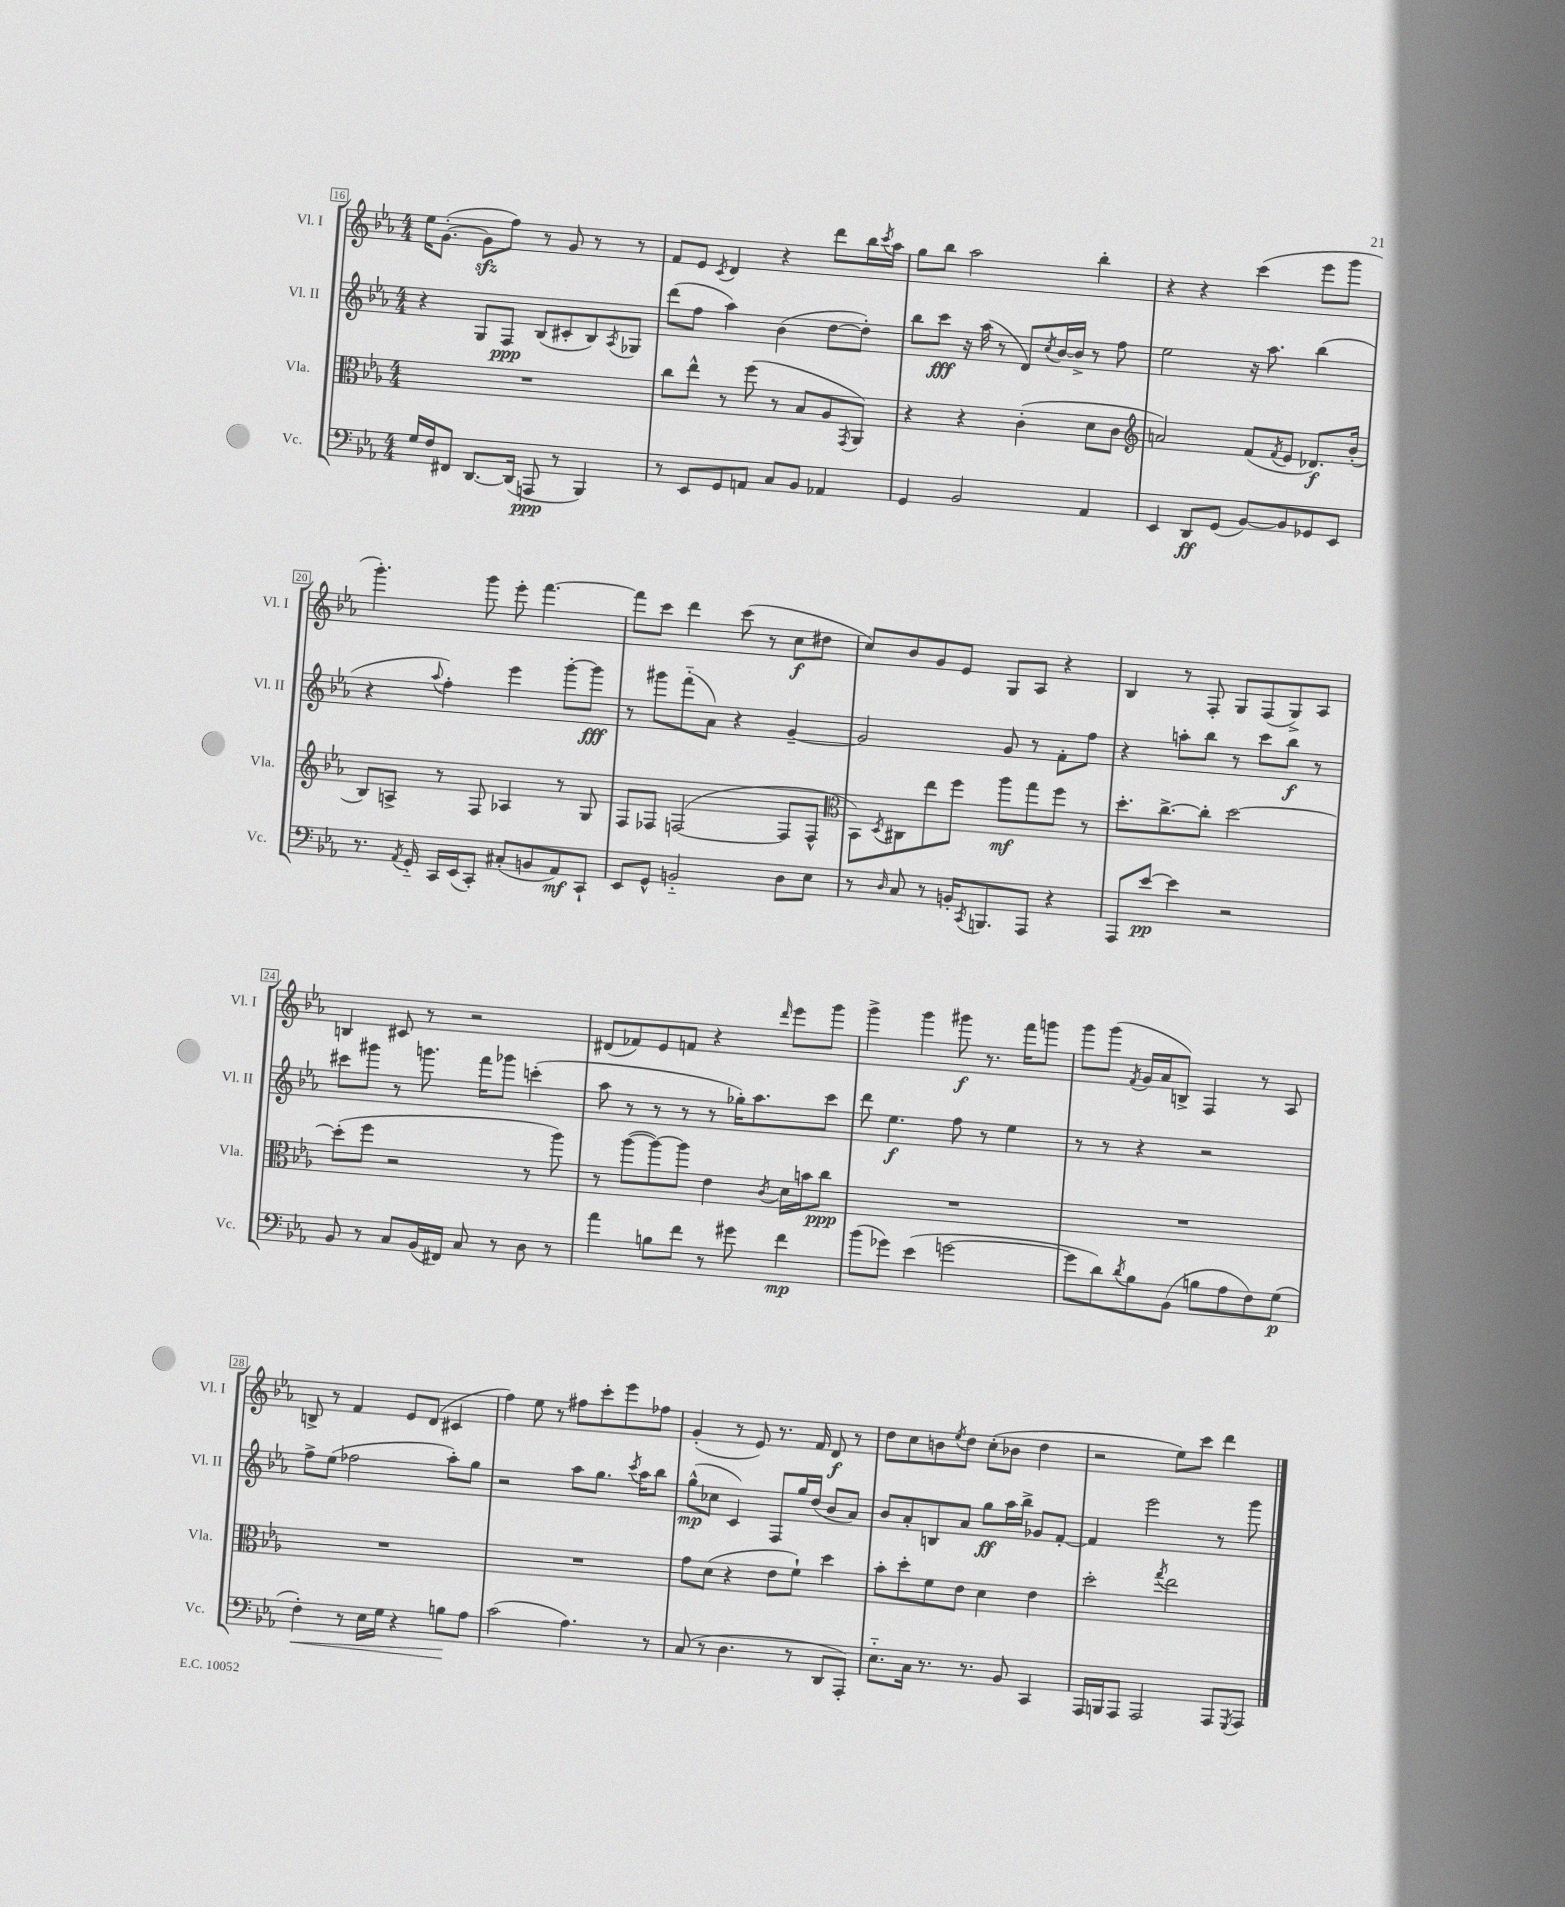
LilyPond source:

<<
\new StaffGroup <<
\new Staff = "s0" \with { instrumentName = "Vl. I" shortInstrumentName = "Vl. I" } {
    \clef treble \key ees \major \numericTimeSignature \time 4/4
    ees''16 g'8.~-.( g'8\sfz f''8) r8 g'8 r8 r8 |
    f'8 ees'8 \acciaccatura { c'8 } d'4 r4 d'''8 bes''16 \acciaccatura { c'''8 } aes''16 |
    g''8 bes''8 aes''2 bes''4-. |
    r4 r4 c'''4( ees'''8 g'''8 |
    g'''4.-.) g'''8 ees'''8-. f'''4.~ |
    f'''8 c'''8 d'''4 c'''8( r8 c''8\f dis''8 |
    c''8) bes'8 g'8 ees'8 g8 aes8 r4 |
    bes4 r8 f8-. g8 f8( g8->) aes8 |
    b4 cis'8 r8 r2 |
    dis'8( fes'8) ees'8 f'8 r4 \grace { d'''16 } ees'''8 g'''8 |
    g'''4-> g'''4 gis'''8\f r8. f'''16 g'''8 |
    g'''8 g'''8( \acciaccatura { f'8 } g'16 aes'16 b8->) f4 r8 aes8 |
    b8-> r8 f'4 ees'8 d'8( cis'4 |
    f''4) ees''8 r8 fis''8 c'''8-. ees'''8 fes''8 |
    g'4-.( r8 ees'8) r8. f'16 d'8\f r8 |
    d''8 c''8 b'8 \acciaccatura { ees''8 } d''8 c''8-.( bes'8 d''4 |
    r2 ees''8) c'''8 d'''4 \bar "|." |
}
\new Staff = "s1" \with { instrumentName = "Vl. II" shortInstrumentName = "Vl. II" } {
    \clef treble \key ees \major \numericTimeSignature \time 4/4
    r4 g8 f8\ppp bes8( cis'8-. bes8) \acciaccatura { aes8 } ges8 |
    d'''8( f''8 aes''4) bes'4( d''8~ d''8-.) |
    bes''8 c'''8\fff r16 aes''16( r8 d'8) \acciaccatura { c''8 } bes'16~ bes'16-> r8 f''8 |
    ees''2 r16 aes''8. bes''4( |
    r4 \appoggiatura { aes''8 } f''4-.) ees'''4 g'''8~-. g'''8\fff |
    r8 gis'''8 f'''8-_( aes'8) r4 g'4~-- |
    g'2 g'8 r8 f'8-. f''8 |
    r4 a''8-. bes''8 r8 c'''8 bes''8\f r8 |
    cis'''8 gis'''8 r8 g'''8. f'''16 ges'''8 c'''4-.( |
    aes''8 r8 r8 r8 r8 ges''16-.) aes''8. c'''8 |
    d'''8 ees''4.\f f''8 r8 ees''4 |
    r8 r8 r4 r2 |
    f''8-> ees''8( fes''2 aes''8-.) g''8 |
    r2 aes''8 g''8. \acciaccatura { c'''8 } aes''16 bes''8 |
    g''8-^\mp( ces''8 c'4) f8 g''16 d''16( bes'8 aes'8) |
    bes'8 aes'8-. b8 aes'8 g''8\ff aes''16 bes''16-> ges'8 f'8~-. |
    f'4 ees'''2 r8 g'''8 \bar "|." |
}
\new Staff = "s2" \with { instrumentName = "Vla." shortInstrumentName = "Vla." } {
    \clef alto \key ees \major \numericTimeSignature \time 4/4
    R1 |
    c''8 ees''8-^ r8 f''8( r8 bes8 aes8 \acciaccatura { g,8 } aes,8) |
    r4 r4 c'4-.( d'8 c'8 |
    \clef treble a'2) f'8( \acciaccatura { f'8 } ees'8 des'8.\f) bes'16-.( |
    bes8) a8-> r8 f8 aes4 r8 g8 |
    f8 fes8 f2~( f8 f8-^ |
    \clef alto bes,8) \acciaccatura { d8 } cis8 ees''8 f''8 aes''8\mf g''8 f''8 r8 |
    d''8.-. c''8.~-> c''8-. d''2~ |
    d''8-.( f''8 r2 r8 aes''8) |
    r8 aes''8~( aes''8~) aes''8 ees'4 \acciaccatura { c'8 } d'16 b'16 c''8\ppp |
    R1 |
    R1 |
    R1 |
    R1 |
    g'8 d'8( r4 ees'8 f'8-!) d''4 |
    bes'8-. d''8-. f'8 ees'8 d'4 ees'4 |
    d''2-. \acciaccatura { g''8 } ees''2 \bar "|." |
}
\new Staff = "s3" \with { instrumentName = "Vc." shortInstrumentName = "Vc." } {
    \clef bass \key ees \major \numericTimeSignature \time 4/4
    g16 f16 fis,8 d,8.~ d,16( a,,8\ppp r8 bes,,4) |
    r8 ees,8 g,8 a,8 c8 bes,8 aes,4 |
    g,4 bes,2 aes,4 |
    ees,4 d,8\ff g,8( bes,8~) bes,8 ges,8 ees,8 |
    r8. \acciaccatura { aes,8 } g,16-_ c,16 ees,16( c,8-.) cis8-.( b,8 aes,8\mf) c,8-! |
    ees,8 g,8-^ b,2-_ d8 ees8 |
    r8 \grace { d16 } c8 r8 b,16-. \acciaccatura { c,8 } b,,8. aes,,8 r4 |
    aes,,8 ees'8~\pp ees'4 r2 |
    bes,8 r8 c8 bes,16( fis,16) c8 r8 d8 r8 |
    aes'4 b8 f'8 r8 gis'8 f'4\mp |
    bes'8( ges'8) ees'4( g'2~ |
    g'8 d'8) \acciaccatura { d'8 } bes8 bes,8( b8 aes8 f8) g8\p( |
    f4-.\<) r8 ees16 g16 r4 b8\! aes8 |
    c'2( aes4.) r8 |
    c8( r8 d4. r8 d,8 aes,,8-.) |
    ees8.-_ c16 r8. r8. bes,8 c,4 |
    aes,,16 b,,16 aes,,8 aes,,2 aes,,8 \acciaccatura { g,,8 } aes,,8 \bar "|." |
}
>>
>>
\layout { \context { \Score currentBarNumber = #16 \override BarNumber.stencil = #(make-stencil-boxer 0.1 0.3 ly:text-interface::print) } }
